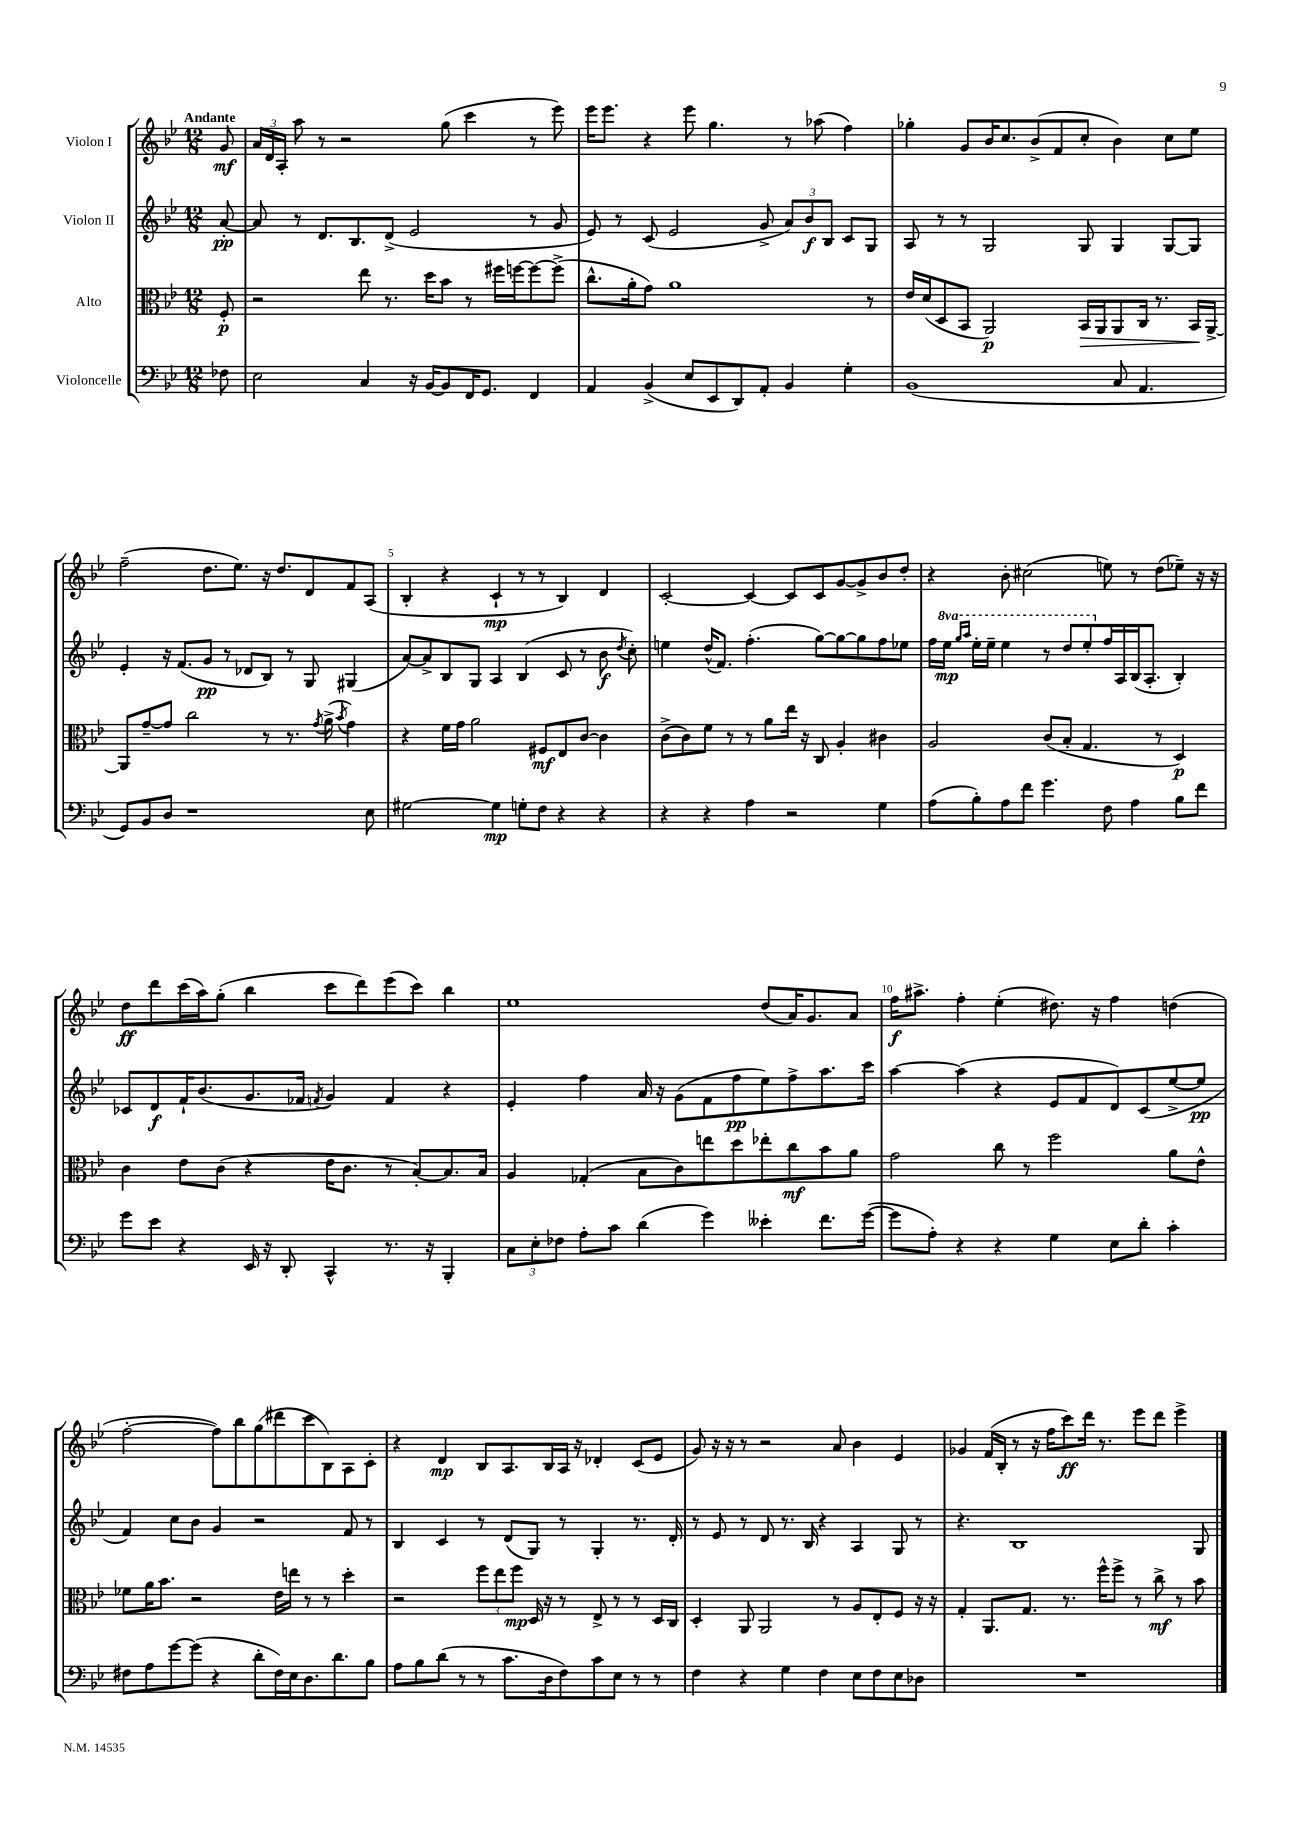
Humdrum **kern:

**kern	**dynam	**kern	**dynam	**kern	**dynam	**kern	**dynam
*part4	*part4	*part3	*part3	*part2	*part2	*part1	*part1
*staff4	*staff4	*staff3	*staff3	*staff2	*staff2	*staff1	*staff1
*I"Violoncelle	*	*I"Alto	*	*I"Violon II	*	*I"Violon I	*
*clefF4	*	*clefC3	*	*clefG2	*	*clefG2	*
*k[b-e-]	*	*k[b-e-]	*	*k[b-e-]	*	*k[b-e-]	*
*M12/8	*	*M12/8	*	*M12/8	*	*M12/8	*
=	=	=	=	=	=	=	=
!	!	!	!	!	!	!LO:TX:a:B:t=Andante	!
8F-X\	.	8F'/	p	[8a'/	pp	8g/	mf
=1	=1	=1	=1	=1	=1	=1	=1
2E-\	.	2r	.	8a/]	.	24a/LL	.
.	.	.	.	.	.	24d/	.
.	.	.	.	.	.	24A'/JJ	.
.	.	.	.	8r	.	8aa\	.
.	.	.	.	8.d/L	.	8r	.
.	.	.	.	.	.	2r	.
.	.	.	.	8.B-/	.	.	.
4C/	.	8ee-\	.	.	.	.	.
.	.	8.r	.	(8d^/J	.	.	.
16r	.	.	.	2e-/	.	.	.
[16BB-/KL	.	16dd\KL	.	.	.	.	.
8BB-/]	.	8b-\J	.	.	.	(8gg\	.
16FF/K	.	8r	.	.	.	4ccc\	.
8.GG/J	.	.	.	.	.	.	.
.	.	16ff#X\LL	.	.	.	.	.
.	.	[16ffn\J	.	.	.	.	.
4FF/	.	8ff\_	.	8r	.	8r	.
.	.	(8ff^\J]	.	8g/	.	8eee-\)	.
=2	=2	=2	=2	=2	=2	=2	=2
4AA/	.	8.cc^^\L	.	8e-/)	.	16eee-\KL	.
.	.	.	.	.	.	8.eee-\J	.
.	.	.	.	8r	.	.	.
.	.	16a'\k	.	.	.	.	.
(4BB-^/	.	8g\J)	.	(8c/	.	4r	.
.	.	1a	.	2e-/	.	.	.
8E-/L	.	.	.	.	.	8eee-\	.
8EE-/	.	.	.	.	.	4.gg\	.
8DD/)	.	.	.	.	.	.	.
8AA'/J	.	.	.	8g^/	.	.	.
4BB-/	.	.	.	12a/L)	.	8r	.
.	.	.	.	12b-/	f	.	.
.	.	.	.	.	.	(8aa-X\	.
.	.	.	.	12B-/J	.	.	.
4G'\	.	.	.	8c/L	.	4ff\)	.
.	.	8r	.	8G/J	.	.	.
=3	=3	=3	=3	=3	=3	=3	=3
(1BB-	.	16e-/LL	.	8A/	.	4gg-X'\	.
.	.	(16d/J	.	.	.	.	.
.	.	8D/	.	8r	.	.	.
.	.	8BB-/J	.	8r	.	8g/L	.
.	.	2AA/)	p	2G/	.	16b-/K	.
.	.	.	.	.	.	8.cc/	.
.	.	.	.	.	.	(8b-^/	.
.	.	.	.	.	.	8f/	.
!	!	!	!LO:HP:b	!	!	!	!
.	.	16BB-/LL	>	8G/	.	8cc'/J	.
.	.	16AA/J	.	.	.	.	.
8C/	.	8AA/	.	4G/	.	4b-\)	.
4.AA/	.	16C/Jk	.	.	.	.	.
.	.	8.r	.	.	.	.	.
.	.	.	.	[8G/L	.	8cc\L	.
.	.	16BB-/LL	.	8G/J]	.	8ee-\J	.
.	.	[16AA^/JJ	]	.	.	.	.
!!LO:LB:g=z
=4	=4	=4	=4	=4	=4	=4	=4
8GG/L)	.	8AA/L]	.	4e-'/	.	(2ff~\	.
8BB-/	.	[8g~/	.	.	.	.	.
8D/J	.	8g/J]	.	16r	.	.	.
.	.	.	.	(8.f/L	.	.	.
1r	.	2cc\	.	.	.	.	.
.	.	.	.	8g/J	pp	8.dd\L	.
.	.	.	.	8r	.	.	.
.	.	.	.	.	.	8.ee-\J)	.
.	.	.	.	8d-X/L	.	.	.
.	.	8r	.	8B-/J)	.	16r	.
.	.	.	.	.	.	8.dd/L	.
.	.	8.r	.	8r	.	.	.
.	.	.	.	8G/	.	8d/	.
.	.	8qg/	.	.	.	.	.
.	.	(16a^\	.	.	.	.	.
.	.	8qb-/	.	.	.	.	.
.	.	4g\)	.	(4G#X/	.	8f/	.
8E-\	.	.	.	.	.	(8A/J	.
=5	=5	=5	=5	=5	=5	=5	=5
[2G#X\	.	4r	.	[8a/L)	.	4B-'/	.
.	.	.	.	8a^/]	.	.	.
.	.	16f\LL	.	8B-/	.	4r	.
.	.	16g\JJ	.	.	.	.	.
.	.	2a\	.	8G/J	.	.	.
4G#\]	mp	.	.	4A/	.	4c`/	mp
8Gn'\L	.	.	.	(4B-/	.	8r	.
8F\J	.	8F#X/L	mf	.	.	8r	.
4r	.	8E-/	.	8c/	.	4B-/)	.
.	.	[8c/J	.	8r	.	.	.
4r	.	4c\]	.	8b-\	f	4d/	.
.	.	.	.	8qdd/	.	.	.
.	.	.	.	8cc'\)	.	.	.
=6	=6	=6	=6	=6	=6	=6	=6
4r	.	(8c^\L	.	4een\	.	[2c'/	.
.	.	8c\)	.	.	.	.	.
4r	.	8f\J	.	(16dd^^/KL	.	.	.
.	.	.	.	8.f/J)	.	.	.
.	.	8r	.	.	.	.	.
4A\	.	8r	.	(4.ff'\	.	4c/_	.
.	.	8a\L	.	.	.	.	.
2r	.	16ee-\Jk	.	.	.	8c/L]	.
.	.	16r	.	.	.	.	.
.	.	8C/	.	[8gg\L)	.	8c/	.
.	.	4A'/	.	8gg\_	.	[8g/	.
.	.	.	.	8gg\]	.	8g^/]	.
4G\	.	4c#X\	.	8ff\	.	8b-/	.
.	.	.	.	8ee-X\J	.	8dd'/J	.
=7	=7	=7	=7	=7	=7	=7	=7
(8A\L	.	2A/	.	16ff\LL	.	4r	.
*	*	*	*	*8va	*	*	*
.	.	.	.	16eee-\JJ	mp	.	.
.	.	.	.	16qqggg/LL	.	.	.
.	.	.	.	16qqaaa/JJ	.	.	.
8B-'\)	.	.	.	16eee-'\LL	.	.	.
.	.	.	.	16eee-~\JJ	.	.	.
8A\	.	.	.	4eee-\	.	8b-'\	.
8f\J	.	.	.	.	.	(2cc#X\	.
4.g\	.	(8c/L	.	8r	.	.	.
.	.	8B-'/J	.	8ddd/L	.	.	.
.	.	4.G/	.	8eee-'/	.	.	.
*	*	*	*	*X8va	*	*	*
8F\	.	.	.	16ff/L	.	8een\)	.
.	.	.	.	16A/	.	.	.
4A\	.	.	.	(16B-/J	.	8r	.
.	.	.	.	8.A'/J	.	.	.
.	.	8r	.	.	.	(8dd\L	.
8B-\L	.	4D/)	p	4B-'/)	.	8ee-X~\J)	.
8f\J	.	.	.	.	.	16r	.
.	.	.	.	.	.	16r	.
!!LO:LB:g=z
=8	=8	=8	=8	=8	=8	=8	=8
8g\L	.	4c\	.	8c-X/L	.	8dd\L	ff
8e-\J	.	.	.	8d/	f	8ddd\	.
4r	.	8e-\L	.	16f`/K	.	(16ccc\L	.
.	.	.	.	(8.b-/	.	16aa\J)	.
.	.	(8c\J	.	.	.	(8gg'\J	.
16EE-/	.	4r	.	8.g/	.	4bb-\	.
16r	.	.	.	.	.	.	.
8DD'/	.	.	.	.	.	.	.
.	.	.	.	16f-X/Jk	.	.	.
.	.	.	.	8qfn/	.	.	.
4CC^^/	.	16e-\KL	.	4g/)	.	8ccc\L	.
.	.	8.c\J	.	.	.	.	.
.	.	.	.	.	.	8ddd\)	.
8.r	.	8r	.	4f/	.	(8eee-\	.
.	.	[8B-'/L)	.	.	.	8ccc\J)	.
16r	.	.	.	.	.	.	.
4BBB-'/	.	8.B-/]	.	4r	.	4bb-\	.
.	.	16B-/Jk	.	.	.	.	.
=9	=9	=9	=9	=9	=9	=9	=9
12C\L	.	4A/	.	4e-'/	.	1ee-	.
12E-'\	.	.	.	.	.	.	.
12F-X\J	.	.	.	.	.	.	.
8A'\L	.	(4G-X'/	.	4ff\	.	.	.
8c\J	.	.	.	.	.	.	.
(4d\	.	8B-\L	.	16a/	.	.	.
.	.	.	.	16r	.	.	.
.	.	8c\)	.	(8g\L	.	.	.
4g\)	.	8een\	.	8f\	.	.	.
.	.	8dd\	.	8ff\	pp	.	.
4e--X'\	.	8ee-X'\	.	8ee-\)	.	(8dd/L	.
.	.	8cc\	mf	8ff^\	.	16a/K)	.
.	.	.	.	.	.	8.g/	.
8.f\L	.	8b-\	.	8.aa\	.	.	.
.	.	8a\J	.	.	.	8a/J	.
([16g\Jk	.	.	.	16ccc\Jk	.	.	.
=10	=10	=10	=10	=10	=10	=10	=10
8g\L]	.	2g\	.	[4aa\	.	16ff\KL	f
.	.	.	.	.	.	8.aa#X^\J	.
8A'\J)	.	.	.	.	.	.	.
4r	.	.	.	(4aa\]	.	4ff'\	.
4r	.	8cc\	.	4r	.	(4ee-'\	.
.	.	8r	.	.	.	.	.
4G\	.	2ff\	.	8e-/L	.	8.dd#X\)	.
.	.	.	.	8f/	.	.	.
.	.	.	.	.	.	16r	.
8E-\L	.	.	.	8d/)	.	4ff\	.
8d'\J	.	.	.	(8c/	.	.	.
4c'\	.	8a\L	.	[8ee-^/	.	(4ddn\	.
.	.	8e-^^\J	.	8ee-/J]	pp	.	.
!!LO:LB:g=z
=11	=11	=11	=11	=11	=11	=11	=11
8F#X\L	.	8f-X\L	.	4f/)	.	[2ff'\	.
8A\	.	16a\K	.	.	.	.	.
.	.	8.b-\J	.	.	.	.	.
[8g\	.	.	.	8cc\L	.	.	.
(8g\J]	.	2r	.	8b-\J	.	.	.
4r	.	.	.	4g/	.	8ff\L])	.
.	.	.	.	.	.	8bb-\	.
8d'\L	.	.	.	2r	.	(8gg\	.
16F#\L)	.	16e-\LL	.	.	.	8ddd#X\	.
16E-\J	.	16een\JJ	.	.	.	.	.
8.D\	.	8r	.	.	.	8ccc\	.
.	.	8r	.	.	.	8B-\)	.
8.d\	.	.	.	.	.	.	.
.	.	4dd'\	.	8f/	.	8A\	.
8B-\J	.	.	.	8r	.	8c'\J	.
=12	=12	=12	=12	=12	=12	=12	=12
8A\L	.	2r	.	4B-/	.	4r	.
8B-\	.	.	.	.	.	.	.
(8d\J	.	.	.	4c/	.	4d/	mp
8r	.	.	.	.	.	.	.
8r	.	12ff\L	.	8r	.	8B-/L	.
.	.	12ee-\	.	.	.	.	.
8.c\L	.	.	.	(8d/L	.	8.A/	.
.	.	12ff\J	mp	.	.	.	.
.	.	16D/	.	8G/J)	.	.	.
16D\k	.	16r	.	.	.	16B-/L	.
8F\)	.	8r	.	8r	.	16A/JJ	.
.	.	.	.	.	.	16r	.
8c\	.	8E-^/	.	4G'/	.	4d-X'/	.
8E-\J	.	8r	.	.	.	.	.
8r	.	8r	.	8.r	.	(8c/L	.
8r	.	16D/LL	.	.	.	8e-/J	.
.	.	16C/JJ	.	16d'/	.	.	.
=13	=13	=13	=13	=13	=13	=13	=13
4F\	.	4D'/	.	8r	.	8g/)	.
.	.	.	.	8e-/	.	16r	.
.	.	.	.	.	.	16r	.
4r	.	8AA/	.	8r	.	8r	.
.	.	2AA/	.	8d/	.	2r	.
4G\	.	.	.	8.r	.	.	.
.	.	.	.	16B-/	.	.	.
4F\	.	.	.	4r	.	.	.
.	.	8r	.	.	.	8a/	.
8E-\L	.	8A/L	.	4A/	.	4b-\	.
8F\	.	8E-'/	.	.	.	.	.
8E-\	.	8F/J	.	8G/	.	4e-/	.
8D-X\J	.	16r	.	8r	.	.	.
.	.	16r	.	.	.	.	.
=14	=14	=14	=14	=14	=14	=14	=14
1.r	.	4G'/	.	4.r	.	4g-X/	.
.	.	8.AA/L	.	.	.	(16f/LL	.
.	.	.	.	.	.	16B-'/JJ	.
.	.	.	.	1B-	.	8r	.
.	.	8.G/J	.	.	.	.	.
.	.	.	.	.	.	16r	.
.	.	.	.	.	.	16ff\KL	.
.	.	8.r	.	.	.	8ccc\)	ff
.	.	.	.	.	.	16ddd\Jk	.
.	.	16ff^^\KL	.	.	.	8.r	.
.	.	8ff^\J	.	.	.	.	.
.	.	8r	.	.	.	8eee-\L	.
.	.	8cc^\	mf	.	.	8ddd\J	.
.	.	8r	.	.	.	4eee-^\	.
.	.	8b-\	.	8G/	.	.	.
==	==	==	==	==	==	==	==
*-	*-	*-	*-	*-	*-	*-	*-
